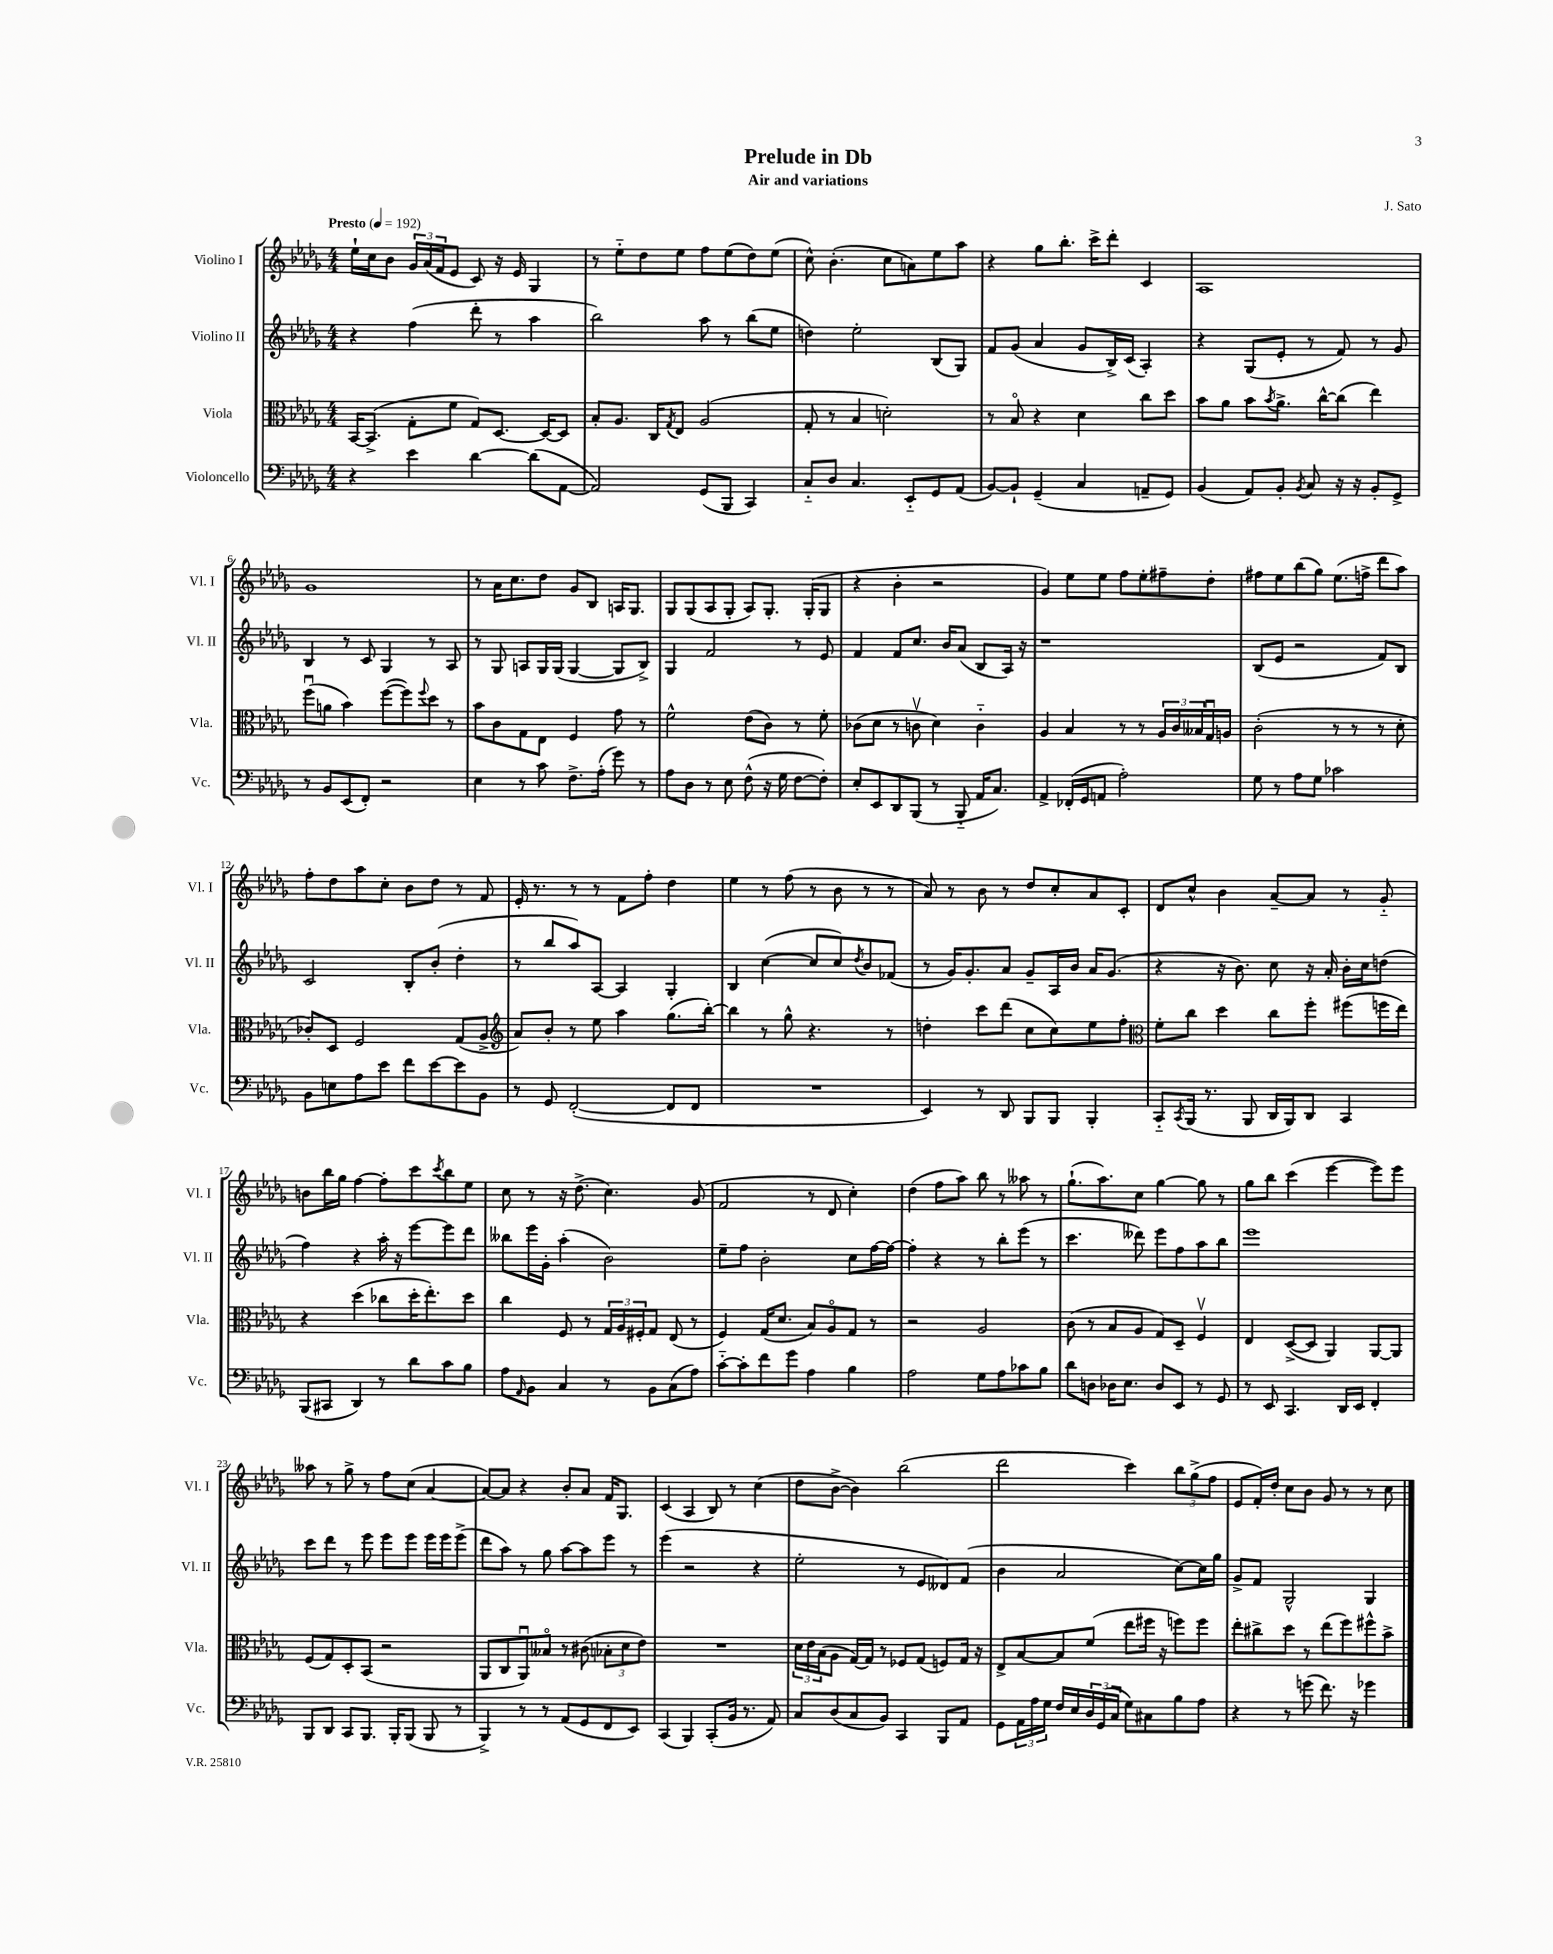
\header { title = "Prelude in Db" composer = "J. Sato" subtitle = "Air and variations" }
<<
\new StaffGroup <<
\new Staff = "s0" \with { instrumentName = "Violino I" shortInstrumentName = "Vl. I" } {
    \clef treble \key des \major \numericTimeSignature \time 4/4 \tempo "Presto" 4 = 192
    ees''16-! c''16 bes'8 \tuplet 3/2 { ges'16 aes'16( f'16 } ees'8 c'8) r16 ees'16 ges4 |
    r8 ees''8-_ des''8 ees''8 f''8 ees''8( des''8) ees''8( |
    c''8-^) bes'4.-.( c''8 a'8) ees''8 aes''8 |
    r4 ges''8 bes''8.-. c'''16-> des'''8-. c'4 |
    aes1 |
    ges'1 |
    r8 aes'16 c''8. des''8 ges'8 bes8 a16 ges8. |
    ges8 ges8( aes8 ges8-. aes8) ges8.-. ges16-.( ges8 |
    r4 bes'4-. r2 |
    ges'4) ees''8 ees''8 f''8 ees''8-. fis''8-- des''8-. |
    fis''8 ees''8 bes''8( ges''8) ees''8.( f''16-> des'''8 aes''8) |
    f''8-. des''8 aes''8 c''8-. bes'8 des''8 r8 f'8 |
    ees'16-. r8. r8 r8 f'8 f''8-. des''4 |
    ees''4 r8 f''8( r8 bes'8 r8 r8 |
    aes'8) r8 bes'8 r8 des''8 c''8-. aes'8 c'8-. |
    des'8 c''8-^ bes'4 aes'8~-- aes'8 r8 ges'8-_ |
    b'8 bes''16 ges''16 f''4~ f''8-. c'''8 \acciaccatura { c'''8 } bes''8 ees''8 |
    c''8 r8 r16 des''8.->( c''4.) ges'8( |
    f'2 r8 des'8 c''4-.) |
    des''4( f''8 aes''8) bes''8 r8 aeses''8 r8 |
    ges''8.-!( aes''8.) c''8 ges''4~ ges''8 r8 |
    ges''8 bes''8 c'''4( ees'''4~ ees'''8) ees'''8 |
    aeses''8 r8 ges''8-> r8 f''8 c''8( aes'4~ |
    aes'8~) aes'8 r4 bes'8-. aes'8 f'16 ges8. |
    c'4( aes4 bes8) r8 c''4( |
    des''8 bes'8~-> bes'4) bes''2( |
    des'''2 c'''4) \tuplet 3/2 { bes''8 ges''8->( f''8 } |
    ees'8 f'16-.) des''16-. c''8 bes'8 ges'8 r8 r8 c''8 \bar "|." |
}
\new Staff = "s1" \with { instrumentName = "Violino II" shortInstrumentName = "Vl. II" } {
    \clef treble \key des \major \numericTimeSignature \time 4/4
    r4 f''4( des'''8-. r8 aes''4 |
    bes''2) aes''8 r8 bes''8( ees''8 |
    d''4) ees''2-. bes8( ges8) |
    f'8 ges'8( aes'4 ges'8 bes16->) c'16( aes4-.) |
    r4 ges8( ees'8-. r8 f'8) r8 ges'8 |
    bes4 r8 c'8 ges4 r8 aes8 |
    r8 ges8 a8 ges16 ges16( ges4~ ges8 bes8->) |
    ges4 f'2 r8 ees'8 |
    f'4 f'8 c''8. bes'16 aes'8( bes8 aes16) r16 |
    r1 |
    bes8( ees'8 r2 f'8) bes8 |
    c'2 bes8-. bes'8-.( des''4-. |
    r8 bes''8 aes''8) aes8~ aes4 ges4-. |
    bes4 c''4~( c''8 c''8) \acciaccatura { des''8 } bes'8 fes'8( |
    r8 ges'16) ges'8.-. aes'8 ges'8-- aes16 bes'16 aes'16 ges'8.( |
    r4 r16 bes'8.) c''8 r16 aes'16-. bes'16-. c''16 d''8( |
    f''4) r4 aes''16-. r16 ees'''8~ ees'''8 des'''8 |
    beses''8 ees'''16 ges'16-. aes''4-.( bes'2) |
    ees''8-- f''8 bes'2-. c''8 f''16~ f''16~ |
    f''4-. r4 r8 bes''8-. ees'''8( r8 |
    c'''4. deses'''8) ees'''8 f''8 aes''8 bes''8 |
    ees'''1 |
    c'''8 des'''8 r8 ees'''8 ees'''8 ees'''8 ees'''16 ees'''16 ees'''8->( |
    des'''8 aes''8) r8 ges''8 aes''8~ aes''8 ees'''8 r8 |
    ees'''4( r2 r4 |
    ees''2-. r8 ees'8 deses'8) f'8( |
    bes'4 aes'2 c''8~) c''16 ges''16 |
    ges'8-> f'8 ges2-^ ges4 \bar "|." |
}
\new Staff = "s2" \with { instrumentName = "Viola" shortInstrumentName = "Vla." } {
    \clef alto \key des \major \numericTimeSignature \time 4/4
    bes,16~ bes,8.->( ges8-. f'8 ges8) des8.~ des16~ des8 |
    bes8-. aes8. c16 \acciaccatura { ges8 } ees8 aes2( |
    ges8-. r8 bes4 d'2-.) |
    r8 bes8\flageolet r4 des'4 c''8 des''8 |
    bes'8 aes'8 bes'8 \acciaccatura { bes'8 } aes'8.-> c''16~-^ c''8( ees''4) |
    f''8\downbow( a'8 bes'4) f''8~( f''8) \appoggiatura { f''8 } des''8 r8 |
    bes'8 c'8 ges8 ees8 f4 ges'8 r8 |
    f'2-^ ees'8( c'8) r8 f'8-. |
    ces'8( des'8 r8 c'8\upbow des'4) c'4-_ |
    aes4 bes4 r8 r8 \tuplet 3/2 { aes16 c'16 beses16 } ges16\downbow a16 |
    c'2-.( r8 r8 r8 des'8-. |
    ces'8-.) des8 f2 ges8( aes8-> |
    \clef treble aes'8) bes'8-. r8 ees''8 aes''4 ges''8.( bes''16~-.) |
    bes''4 r8 ges''8-^ r4. r8 |
    d''4-. c'''8 des'''8( c''8 c''8) ees''8 f''8-. |
    \clef alto f'8-. c''8 des''4 c''8 f''8-. fis''8( f''16 ees''16) |
    r4 des''4( ces''8 des''16-. ees''8.-.) des''8 |
    c''4 f8 r8 \tuplet 3/2 { ges16 aes16 fis16-. } ges8 ees8( r8 |
    f4) ges16( des'8. bes8) aes8\flageolet ges8 r8 |
    r2 aes2 |
    c'8( r8 bes8 aes8 ges8) des8-- f4\upbow |
    ees4 des8~->( des8 aes,4) aes,8~ aes,8 |
    f8( ges8) des8-. bes,8( r2 |
    aes,8 c8 aes,8\downbow) beses8\flageolet r8 cis'8( \tuplet 3/2 { bes8-. des'8 ees'8) } |
    R1 |
    \tuplet 3/2 { des'16 ees'16 bes16( } aes8 ges16~) ges16 r8 fes8 ges8( f8) ges16 r16 |
    ees8-> bes8~ bes8 f'8( ees''8 fis''16 r16 f''8) f''8 |
    ees''8-. cis''8-> des''8 r8 ees''8( f''8) fis''8-^ bes'8-> \bar "|." |
}
\new Staff = "s3" \with { instrumentName = "Violoncello" shortInstrumentName = "Vc." } {
    \clef bass \key des \major \numericTimeSignature \time 4/4
    r4 ees'4 des'4~ des'8( aes,8~ |
    aes,2) ges,8( bes,,8 c,4) |
    c8-_ des8 c4. ees,8-_ ges,8 aes,8( |
    bes,8~) bes,8-! ges,4--( c4 a,8-- ges,8) |
    bes,4( aes,8) bes,8-. \acciaccatura { bes,8 } c8 r16 r16 bes,8-. ges,8-> |
    r8 bes,8 ees,8( f,8-.) r2 |
    ees4 r8 c'8 f8.-> aes16-.( ges'8) r8 |
    aes8 des8 r8 ees8 f8-^( r16 ges16 f8~ f8-.) |
    ees8-. ees,8 des,8 bes,,8( r8 bes,,8-_ aes,16 c8.) |
    aes,4-> fes,16-.( ges,16 a,8 aes2-.) |
    ges8 r8 aes8 ges8 ces'2 |
    bes,8 e8 aes8 ees'8 f'8 ees'8~ ees'8 bes,8 |
    r8 ges,8 f,2~-.( f,8 f,8 |
    R1 |
    ees,4) r8 des,8 bes,,8 bes,,8 bes,,4-. |
    c,8-_ \acciaccatura { c,8 } bes,,16( r8. bes,,8 des,16 bes,,16) des,8 c,4 |
    bes,,8( cis,8 des,4) r8 des'8 c'8 bes8 |
    aes8 \grace { aes,16 } bes,8 c4 r8 bes,8 c8( aes8) |
    c'8~-_ c'8-. f'8 ges'8 aes4 bes4 |
    aes2 ges8 aes8 ces'8 bes8 |
    des'8 d8 des16 ees8. des8 ees,8 r8 ges,8 |
    r8 ees,8 c,4. des,16 ees,16 f,4-. |
    bes,,8 des,8 c,8 bes,,8. bes,,16-. bes,,8( bes,,8 r8 |
    bes,,4->) r8 r8 aes,8( ges,8 f,8 ees,8) |
    c,4( bes,,4) c,8-.( bes,16 r8. aes,8) |
    c8 des8( c8 bes,8) c,4 bes,,8 aes,8 |
    ges,8 \tuplet 3/2 { aes,16 aes16 ges16 } f16 ees16 \tuplet 3/2 { des16 ges,16( c16 } ges8) cis8 bes8 aes8 |
    r4 r8 g'8( f'8.) r16 ges'4 \bar "|." |
}
>>
>>
